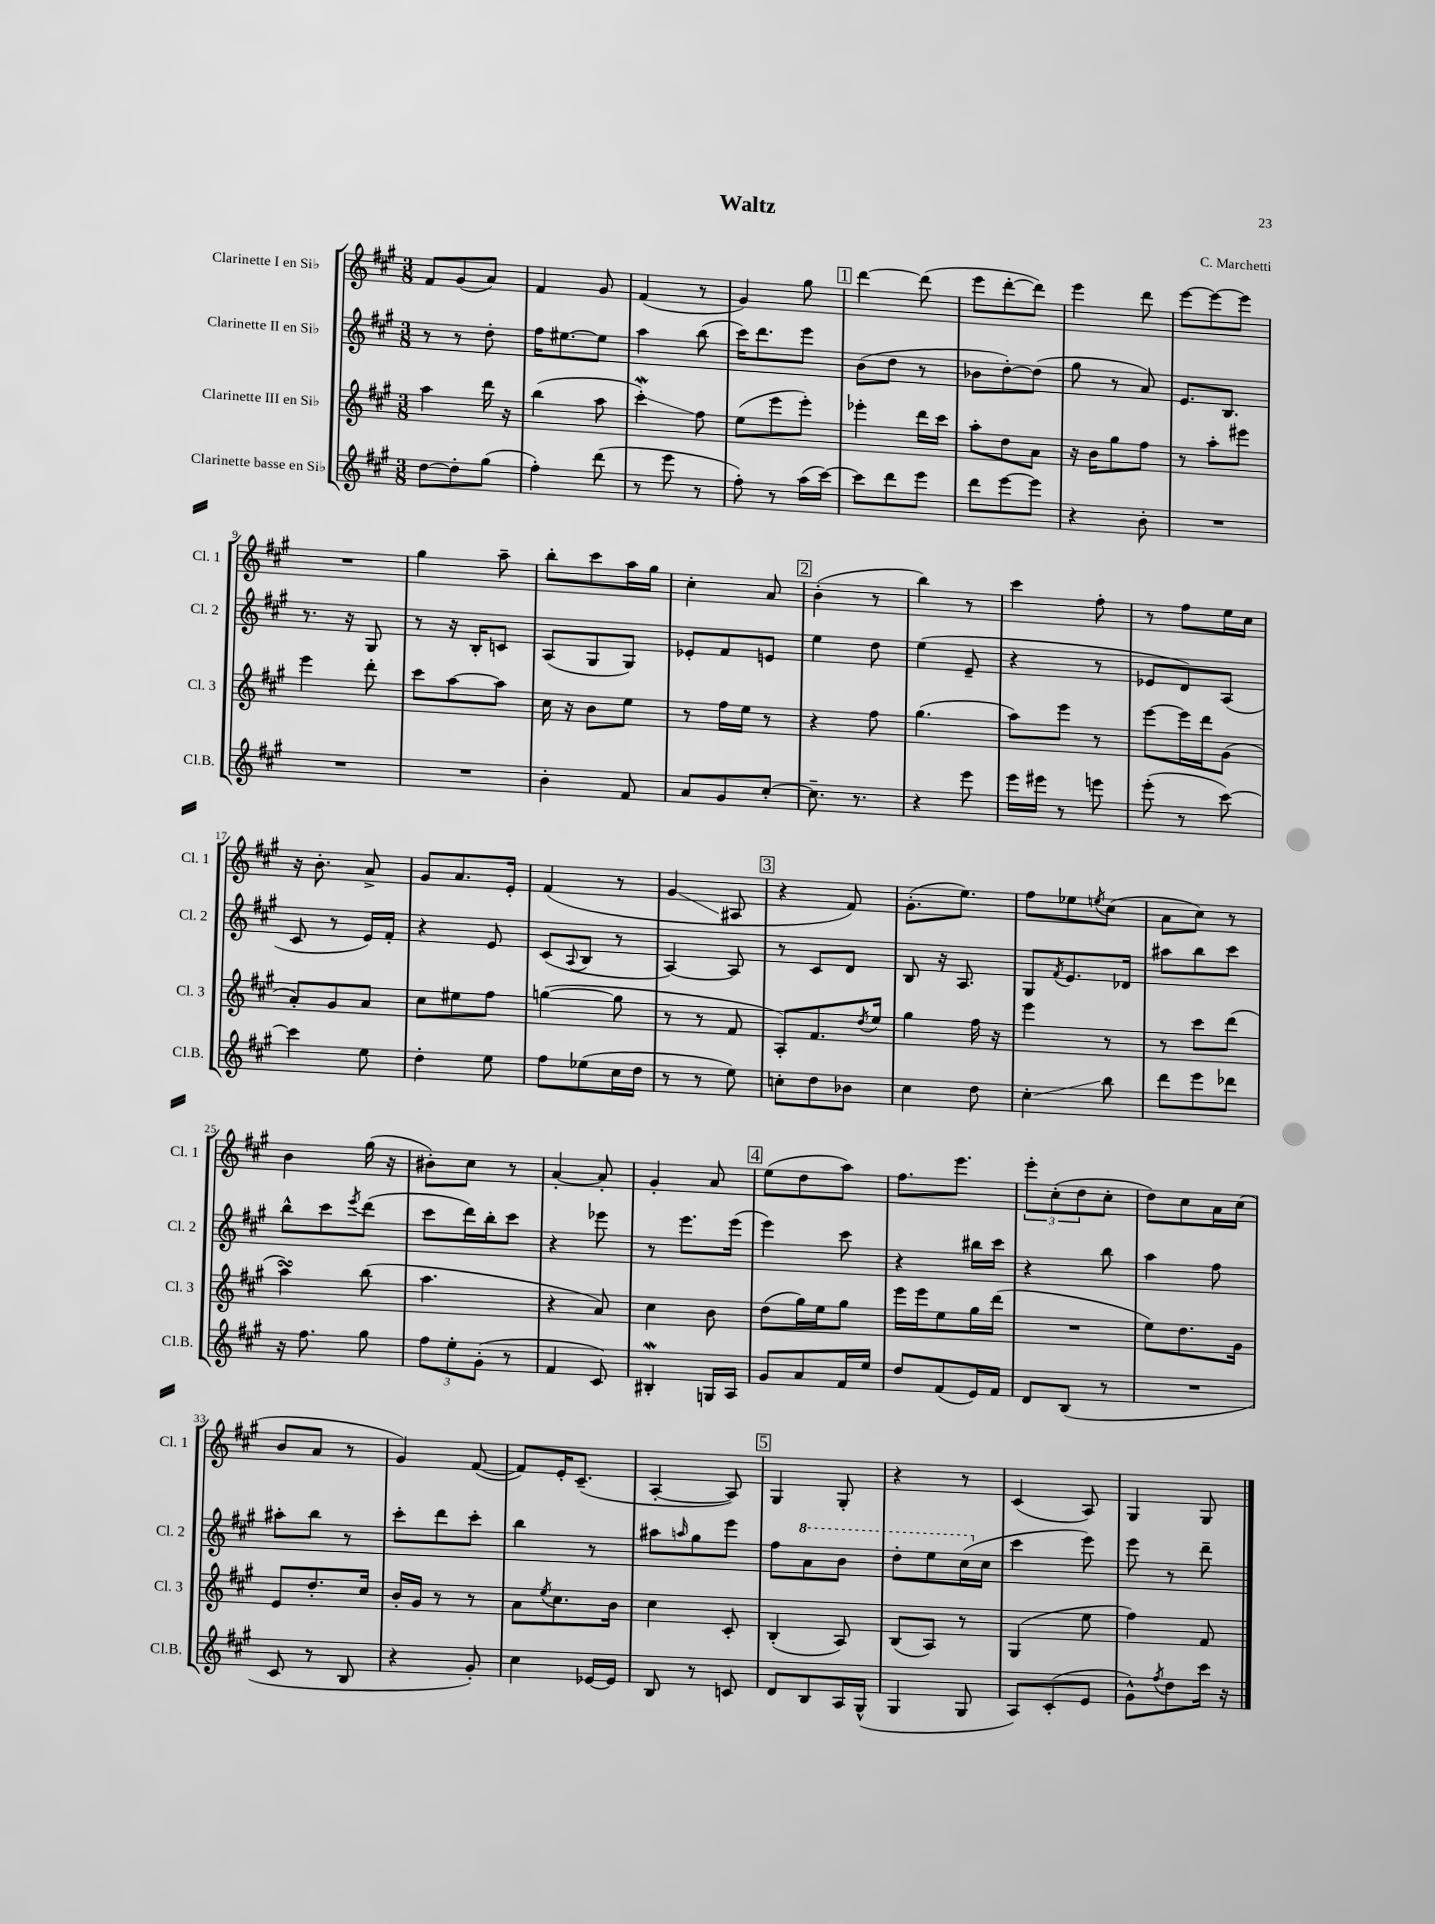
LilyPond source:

\header { title = "Waltz" composer = "C. Marchetti" }
<<
\new StaffGroup <<
\new Staff = "s0" \with { instrumentName = "Clarinette I en Sib" shortInstrumentName = "Cl. 1" } {
    \clef treble \key a \major \numericTimeSignature \time 3/8
    fis'8 gis'8( a'8) |
    fis'4 gis'8 |
    fis'4( r8 |
    gis'4) gis''8 |
    \mark \markup { \box "1" } d'''4~ d'''8( |
    e'''8 d'''8~-. d'''8) |
    e'''4 d'''8 |
    e'''8~ e'''8~ e'''8 |
    R4. |
    gis''4 a''8-- |
    b''8-. cis'''8 a''16 gis''16 |
    cis''4-. a'8 |
    \mark \markup { \box "2" } b'4-.( r8 |
    b''4) r8 |
    cis'''4 fis''8-. |
    r8 fis''8 e''16 cis''16 |
    r16 b'8.-. a'8-> |
    gis'8 a'8. e'16-. |
    fis'4( r8 |
    gis'4\glissando ais8 |
    \mark \markup { \box "3" } r4 fis'8) |
    gis'8.-.( e''8.) |
    fis''8 ees''8 \acciaccatura { e''8 } cis''8( |
    a'8 cis''8) r8 |
    b'4 gis''16( r16 |
    bis'8-.) cis''8 r8 |
    a'4~-. a'8-. |
    gis'4-. a'8 |
    \mark \markup { \box "4" } e''8( d''8 a''8) |
    fis''8. e'''8. |
    \tuplet 3/2 { e'''8-. cis''8-.( d''8 } cis''8-. |
    d''8) cis''8 a'16 cis''16( |
    b'8 a'8 r8 |
    gis'4) fis'8~( |
    fis'8) e'16-. cis'8.--( |
    a4~-. a8) |
    \mark \markup { \box "5" } gis4 gis8-. |
    r4 r8 |
    cis'4( a8) |
    gis4 gis8 \bar "|." |
}
\new Staff = "s1" \with { instrumentName = "Clarinette II en Sib" shortInstrumentName = "Cl. 2" } {
    \clef treble \key a \major \numericTimeSignature \time 3/8
    r8 r8 d''8-. |
    fis''16 eis''8.~ eis''8 |
    a''4 b''8( |
    cis'''16) d'''8. e'''8 |
    \mark \markup { \box "1" } b'8( d''8 r8 |
    bes'8 d''8~-.) d''8( |
    gis''8 r8 a'8) |
    e'8. b8. |
    r8. r16 gis8 |
    r8 r16 b16-. c'8 |
    a8( gis8 gis8) |
    ees'8-. fis'8 e'8 |
    \mark \markup { \box "2" } e''4 d''8 |
    e''4( e'8-- |
    r4 r8 |
    ees'8 d'8) a8( |
    cis'8 r8 e'16) fis'16-. |
    r4 e'8 |
    cis'8( \appoggiatura { a8 } b8 r8 |
    a4~) a8 |
    \mark \markup { \box "3" } r8 cis'8 d'8 |
    b8 r16 a8. |
    gis8 \acciaccatura { fis'8 } e'8. des'16 |
    ais''8 b''8 cis'''8 |
    b''8-^ cis'''8 \acciaccatura { e'''8 } d'''8( |
    cis'''8 d'''16) b''16-. cis'''8 |
    r4 ees'''8 |
    r8 e'''8. e'''16( |
    \mark \markup { \box "4" } e'''4) cis'''8 |
    r4 bis''16 cis'''16 |
    r4 b''8 |
    a''4 fis''8 |
    ais''8-. b''8 r8 |
    cis'''8-. d'''8 cis'''8-. |
    b''4 r8 |
    ais''8 \grace { a''16 } gis''8 e'''8 |
    \mark \markup { \box "5" } fis''8 \ottava #1 a''8 b''8 |
    d'''8-. e'''8 cis'''16( \ottava #0 cis''16 |
    cis'''4 e'''8) |
    e'''8 r8 d'''8-- \bar "|." |
}
\new Staff = "s2" \with { instrumentName = "Clarinette III en Sib" shortInstrumentName = "Cl. 3" } {
    \clef treble \key a \major \numericTimeSignature \time 3/8
    a''4 d'''16 r16 |
    b''4( a''8 |
    cis'''4-.\mordent\glissando) fis''8 |
    e''8( e'''8 e'''8-.) |
    \mark \markup { \box "1" } ees'''4-. d'''16 cis'''16 |
    a''8-. d''8 a'8 |
    r16 b'16 gis''8 fis''8 |
    r8 a''8-. eis'''8 |
    e'''4 d'''8-. |
    cis'''8 a''8~ a''8 |
    cis''16 r16 b'8 e''8 |
    r8 fis''16 e''16 r8 |
    \mark \markup { \box "2" } r4 fis''8 |
    gis''4.( |
    a''8) e'''8 r8 |
    e'''8~ e'''16 d'''16 gis'8( |
    a'8-.) gis'8 a'8 |
    cis''8 eis''8 fis''8 |
    g''4~( g''8 |
    r8 r8 fis'8 |
    \mark \markup { \box "3" } a8-.) fis'8. \acciaccatura { d''8 } e''16 |
    gis''4 fis''16 r16 |
    e'''4 r8 |
    r8 cis'''8 d'''8( |
    a''4\turn) b''8( |
    a''4. |
    r4 a'8) |
    cis''4 b'8 |
    \mark \markup { \box "4" } d''8( gis''16) e''16 gis''8 |
    e'''16 e'''16 e''8 gis''16 d'''16( |
    R4. |
    e''8) d''8. gis'16 |
    e'8 d''8.-. cis''16 |
    b'16-. gis'16 r8 r8 |
    a'8 \acciaccatura { e''8 } cis''8. b'16 |
    cis''4 cis'8-. |
    \mark \markup { \box "5" } b4-.( a8) |
    b8( a8) r8 |
    gis4( e''8 |
    fis''4) fis'8 \bar "|." |
}
\new Staff = "s3" \with { instrumentName = "Clarinette basse en Sib" shortInstrumentName = "Cl.B." } {
    \clef treble \key a \major \numericTimeSignature \time 3/8
    d''8~ d''8-. gis''8( |
    fis''4-.) d'''8( |
    r8 e'''8 r8 |
    fis''8-.) r8 a''16( cis'''16~) |
    \mark \markup { \box "1" } cis'''8 d'''8 e'''8 |
    d'''8 e'''8~ e'''8 |
    r4 b'8-. |
    R4. |
    R4. |
    R4. |
    b'4-. fis'8 |
    a'8 gis'8 cis''8~-. |
    \mark \markup { \box "2" } cis''8.-- r8. |
    r4 e'''8 |
    e'''16 eis'''16 r8 e'''8 |
    e'''8-.( r8 cis'''8~) |
    cis'''4 e''8 |
    d''4-. e''8 |
    fis''8 ees''8( cis''16 d''16 |
    r8 r8 e''8) |
    \mark \markup { \box "3" } c''8-. d''8 bes'8 |
    cis''4 d''8 |
    cis''4-.\glissando b''8 |
    d'''8 e'''8 des'''8 |
    r16 fis''8. gis''8 |
    \tuplet 3/2 { fis''8 e''8-. gis'8-.( } r8 |
    fis'4 cis'8) |
    bis4-.\mordent g16 a16 |
    \mark \markup { \box "4" } gis'8 a'8 fis'16 e''16 |
    d''8 fis'8( e'16) fis'16 |
    d'8 b8( r8 |
    R4. |
    cis'8 r8 b8 |
    r4 gis'8-.) |
    cis''4 ees'16~ ees'16 |
    b8 r8 c'8 |
    \mark \markup { \box "5" } d'8 b8 a16 gis16-^( |
    gis4 gis8 |
    a8) cis'8-.( e'8 |
    gis'8-^) \acciaccatura { fis''8 } d''8 cis'''16 r16 \bar "|." |
}
>>
>>
